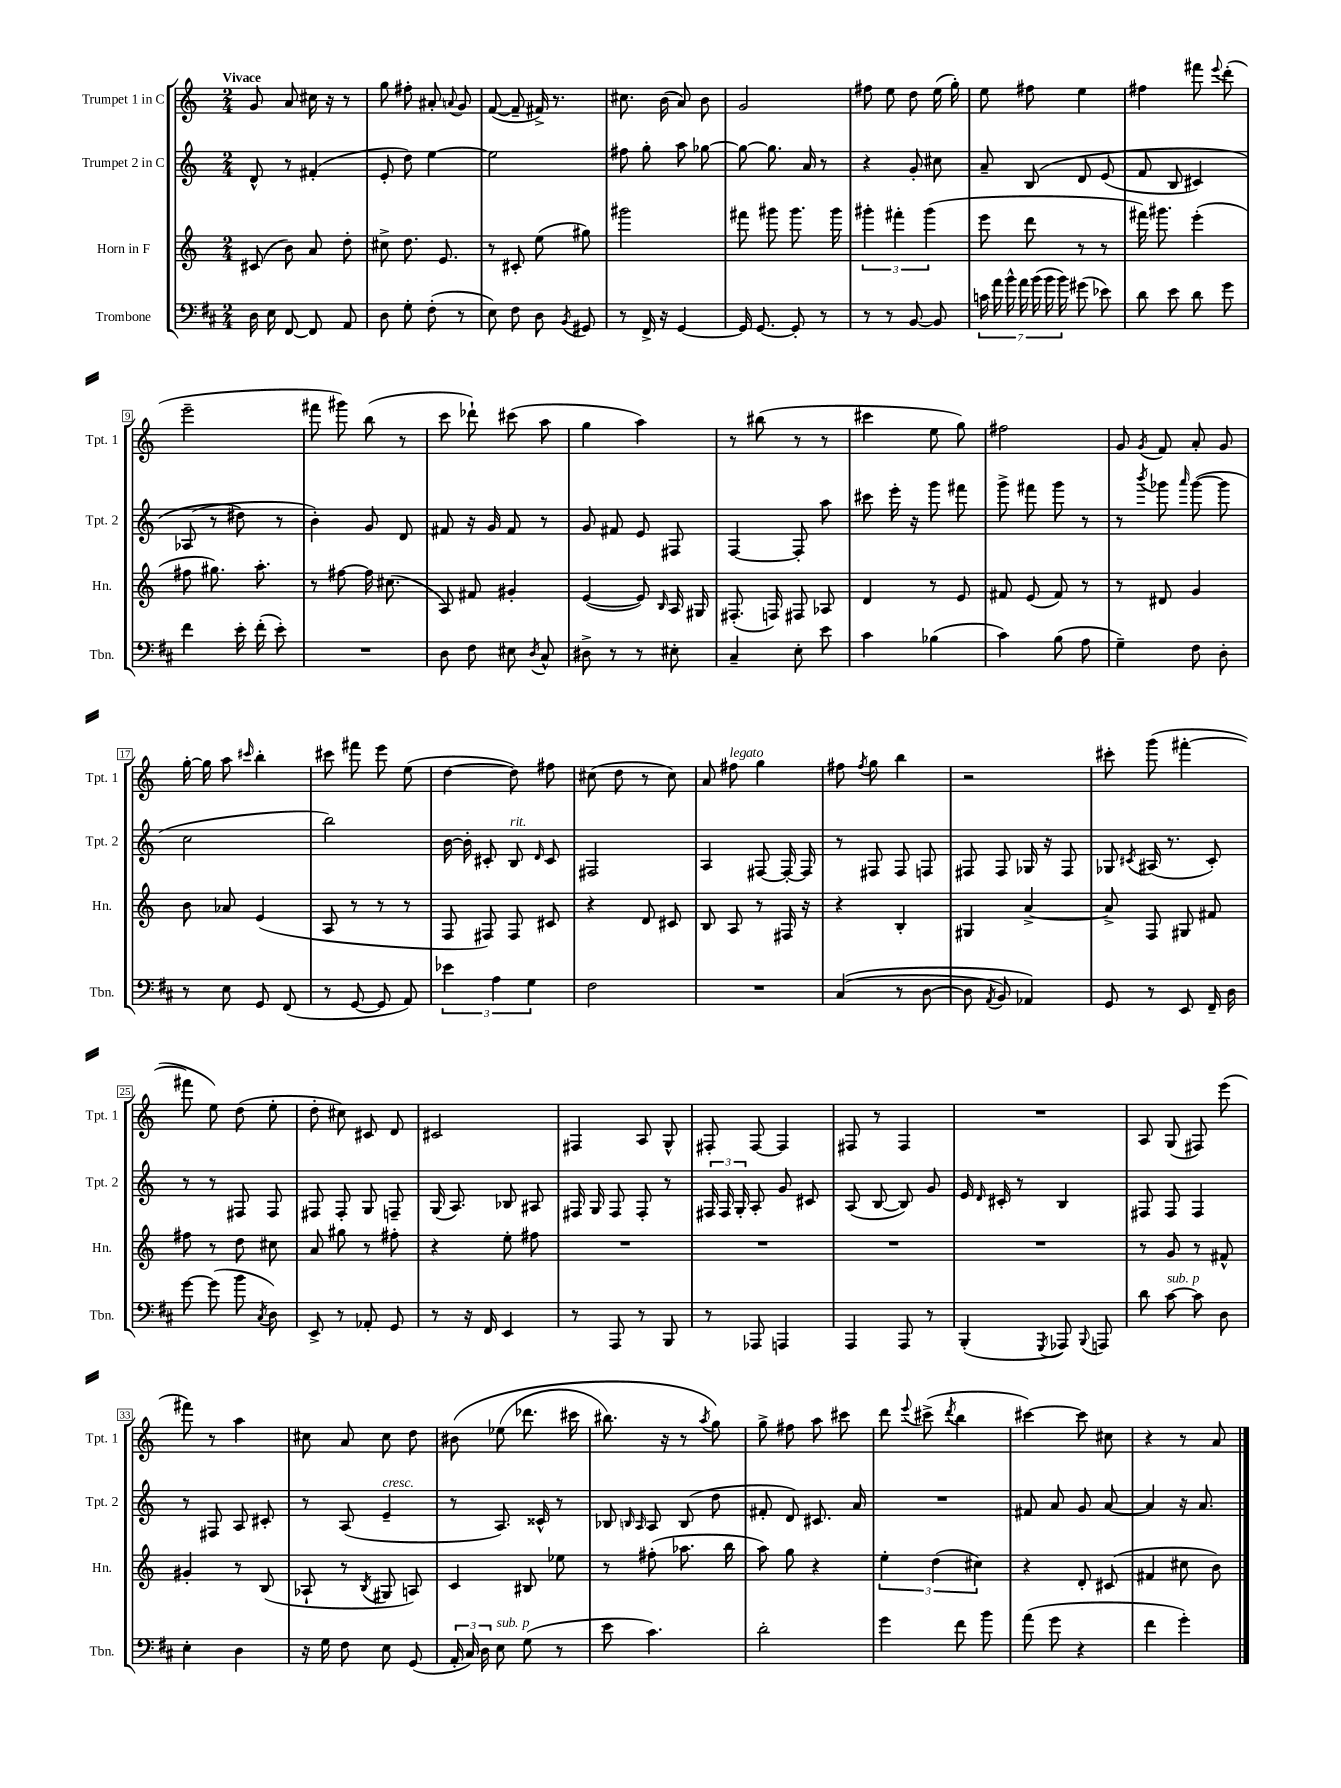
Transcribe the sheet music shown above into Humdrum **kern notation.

**kern	**kern	**kern	**kern
*staff4	*staff3	*staff2	*staff1
*clefF4	*clefG2	*clefG2	*clefG2
*k[f#c#]	*k[]	*k[]	*k[]
*M2/4	*M2/4	*M2/4	*M2/4
16D	(8c#	8d^^	8g
16E	.	.	.
[8FF#	8b)	8r	8a
8FF#]	8a	(4f#'	16cc#
.	.	.	16r
8AA	8dd'	.	8r
=	=	=	=
8D	8cc#^	8e'	8gg
8G'	8.dd	8dd)	8ff#'
(8F#'	.	[4ee	8a#'
.	8.e	.	.
.	.	.	8qqa
8r	.	.	8g
=	=	=	=
8E)	8r	2ee]	([8f
8F#	8c#'	.	8f~]
8D	(8ee	.	16f#^)
.	.	.	8.r
8qBB	.	.	.
8GG#	8gg#)	.	.
=	=	=	=
8r	2ggg#	8ff#	8.cc#
16FF#^	.	8gg'	.
16r	.	.	(16b
[4GG	.	8aa	8a)
.	.	[8gg-	8b
=	=	=	=
16GG]	8fff#	8gg-_	2g
[8.GG	.	.	.
.	8ggg#	8.gg-]	.
8GG']	8.ggg#	.	.
.	.	16a	.
8r	.	8r	.
.	16ggg#	.	.
=	=	=	=
8r	6ggg#'	4r	8ff#
8r	.	.	8ee
.	6fff#'	.	.
[8BB	.	8g'	8dd
.	(6ggg#	.	.
8BB]	.	8cc#	(16ee
.	.	.	16gg')
=	=	=	=
28c	8eee	8a~	8ee
28a	.	.	.
28b^^	.	.	.
28a	.	.	.
.	8ddd	&(8B	8ff#
(28b	.	.	.
28b	.	.	.
28b)	.	.	.
(8g#	8r	8d	4ee
8e-)	8r	(8e	.
=	=	=	=
8d	16fff#)	8f	4ff#
.	8.ggg#	.	.
8e	.	8B	.
8d	(4eee'	4c#)	8fff#
.	.	.	8qqeee
8g	.	.	(8ddd'
=	=	=	=
4f#	8ff#	(8A-	2eee~
.	8.gg#)	8r	.
16e'	.	8dd#&)	.
(16f#'	8.aa'	.	.
8e')	.	8r	.
=	=	=	=
2r	8r	4b')	8fff#
.	[8ff#	.	8ggg#)
.	16ff#]	8g	(8bb
.	(8.cc#	.	.
.	.	8d	8r
=	=	=	=
8D	8A)	8f#	8ccc
8F#	8f#	16r	8ddd-`)
.	.	16g	.
8E#	4g#'	8f#	(8ccc#
8qD	.	.	.
8C#^^	.	8r	8aa
=	=	=	=
8D#^	([4e	8g	4gg
8r	.	8f#	.
8r	8e])	8e	4aa)
.	16qqB	.	.
8E#'	16A	8F#	.
.	16G#	.	.
=	=	=	=
4C#~	(8.F#'	[4F	8r
.	.	.	(8bb#
.	16F)	.	.
8E'	8F#	8F']	8r
8e	8A-	8aa	8r
=	=	=	=
4c#	4d	8ccc#	4ccc#
.	.	16eee'	.
.	.	16r	.
(4B-	8r	8ggg	8ee
.	8e	8fff#	8gg)
=	=	=	=
4c#)	8f#	8ggg^	2ff#
.	(8e	8fff#	.
(8B	8f#)	8ggg	.
8A	8r	8r	.
=	=	=	=
4G~)	8r	8r	8g
.	.	8qbbb	8qg
.	8d#	8ggg-	8f
.	.	16qqaaa	.
8F#	4g	([8ggg-	8a'
8D'	.	8ggg-]	8g
=	=	=	=
8r	8b	2cc	[16gg'
.	.	.	16gg]
8E	8a-	.	8aa
.	.	.	16qqccc#
8GG	(4e	.	4bb'
(8FF#	.	.	.
=	=	=	=
8r	8A	2bb)	8ccc#
[8GG	8r	.	8fff#
8GG]	8r	.	8eee
8AA)	8r	.	(8ee
=	=	=	=
6e-	8F	[16b	[4dd
.	.	16b']	.
.	8F#)	8c#'	.
6A	.	.	.
.	8F#	8B	8dd])
6G	.	.	.
.	.	16qqd	.
.	8c#	8c#	8ff#
=	=	=	=
2F#	4r	2F#	(8cc#
.	.	.	8dd
.	8d	.	8r
.	8c#	.	8cc#)
=	=	=	=
2r	8B	4A	8a
.	8A	.	8ff#
.	8r	[8F#	4gg
.	16F#	16F#'_	.
.	16r	16F#]	.
=	=	=	=
&((4C#	4r	8r	8ff#
.	.	.	8qff#
.	.	8F#	8gg
8r	4B'	8F#	4bb
[8D	.	8F	.
=	=	=	=
8D]	4G#	8F#	2r
8qAA	.	.	.
8BB)	.	8F#	.
4AA-&)	[4a^	16G-	.
.	.	16r	.
.	.	8F#	.
=	=	=	=
8GG	8a^]	8G-	8ccc#'
.	.	8qc#	.
8r	8F	(16A#	(8ggg
.	.	8.r	.
8EE	8G#	.	[4fff#'
16FF#~	8f#	8c#')	.
16D	.	.	.
=	=	=	=
[8g	8ff#	8r	8fff#]
(8g]	8r	8r	8ee)
8b	8dd	8F#	(8dd
8qC#	.	.	.
8D)	8cc#	8F#	8ee'
=	=	=	=
8EE^	8a	8F#	8dd'
8r	8gg#	8F#'	8cc#)
8AA-'	8r	8G	8c#
8GG	8ff#'	8F~	8d
=	=	=	=
8r	4r	(16G	2c#
.	.	8.A)	.
16r	.	.	.
16FF#	.	.	.
4EE	8ee'	8B-	.
.	8ff#	8A#	.
=	=	=	=
8r	2r	16F#	4F#
.	.	16G	.
8AAA	.	8F#	.
8r	.	8F#'	8A
8BBB	.	8r	8G^^
=	=	=	=
8r	2r	24F#	8F#'
.	.	24F#	.
.	.	24G'	.
8AAA-	.	8A'	[8F#
4AAA	.	8g	4F#]
.	.	8c#	.
=	=	=	=
4AAA	2r	(8A	8F#
.	.	[8B	8r
8AAA	.	8B])	4F#
8r	.	8g	.
=	=	=	=
(4BBB'	2r	16e	2r
.	.	16qqd	.
.	.	16c#'	.
.	.	8r	.
8qGGG	.	.	.
8AAA-)	.	4B	.
8qqBBB	.	.	.
8AAA	.	.	.
=	=	=	=
8d	8r	8F#	8A
[8c#	8g	8F#	(8G
8c#]	8r	4F#	8F#)
8D	8f#^^	.	(8eee
=	=	=	=
4E'	4g#'	8r	8fff#)
.	.	8F#	8r
4D	8r	8A	4aa
.	(8B	8c#'	.
=	=	=	=
16r	8A-`	8r	8cc#
16G	.	.	.
8F#	8r	(8A	8a
.	8qB	.	.
8E	8G#	4e~	8cc#
(8GG	8A)	.	8dd
=	=	=	=
24AA'	4c	8r	&(8b#
24C#)	.	.	.
24D	.	.	.
8E	.	8.A)	(8ee-
(8G	8B#	.	8.ddd-
.	.	16c##^^	.
8r	8ee-	8r	.
.	.	.	16ccc#
=	=	=	=
8e	8r	8B-	8.bb#)
.	.	16qqB	.
.	.	16qqA	.
4.c#)	(8ff#'	8A	.
.	.	.	16r
.	8.aa-	(8B	8r
.	.	.	8qaa
.	.	8dd	8gg&)
.	16bb	.	.
=	=	=	=
2d'	8aa)	8f#'	8gg^
.	8gg	8d)	8ff#
.	4r	8.c#	8aa
.	.	.	8ccc#
.	.	16a	.
=	=	=	=
4g	6ee'	2r	8ddd
.	.	.	8qqeee
.	.	.	(8ccc#^
.	(6dd	.	.
.	.	.	8qddd
8f#	.	.	4bb
.	6cc#)	.	.
8b	.	.	.
=	=	=	=
(8a	4r	8f#	[4ccc#)
8g	.	8a	.
4r	8d'	8g	8ccc#]
.	(8c#	[8a	8cc#
=	=	=	=
4f#	4f#	4a]	4r
4g')	8cc#	16r	8r
.	.	8.a	.
.	8b)	.	8a
==	==	==	==
*-	*-	*-	*-
